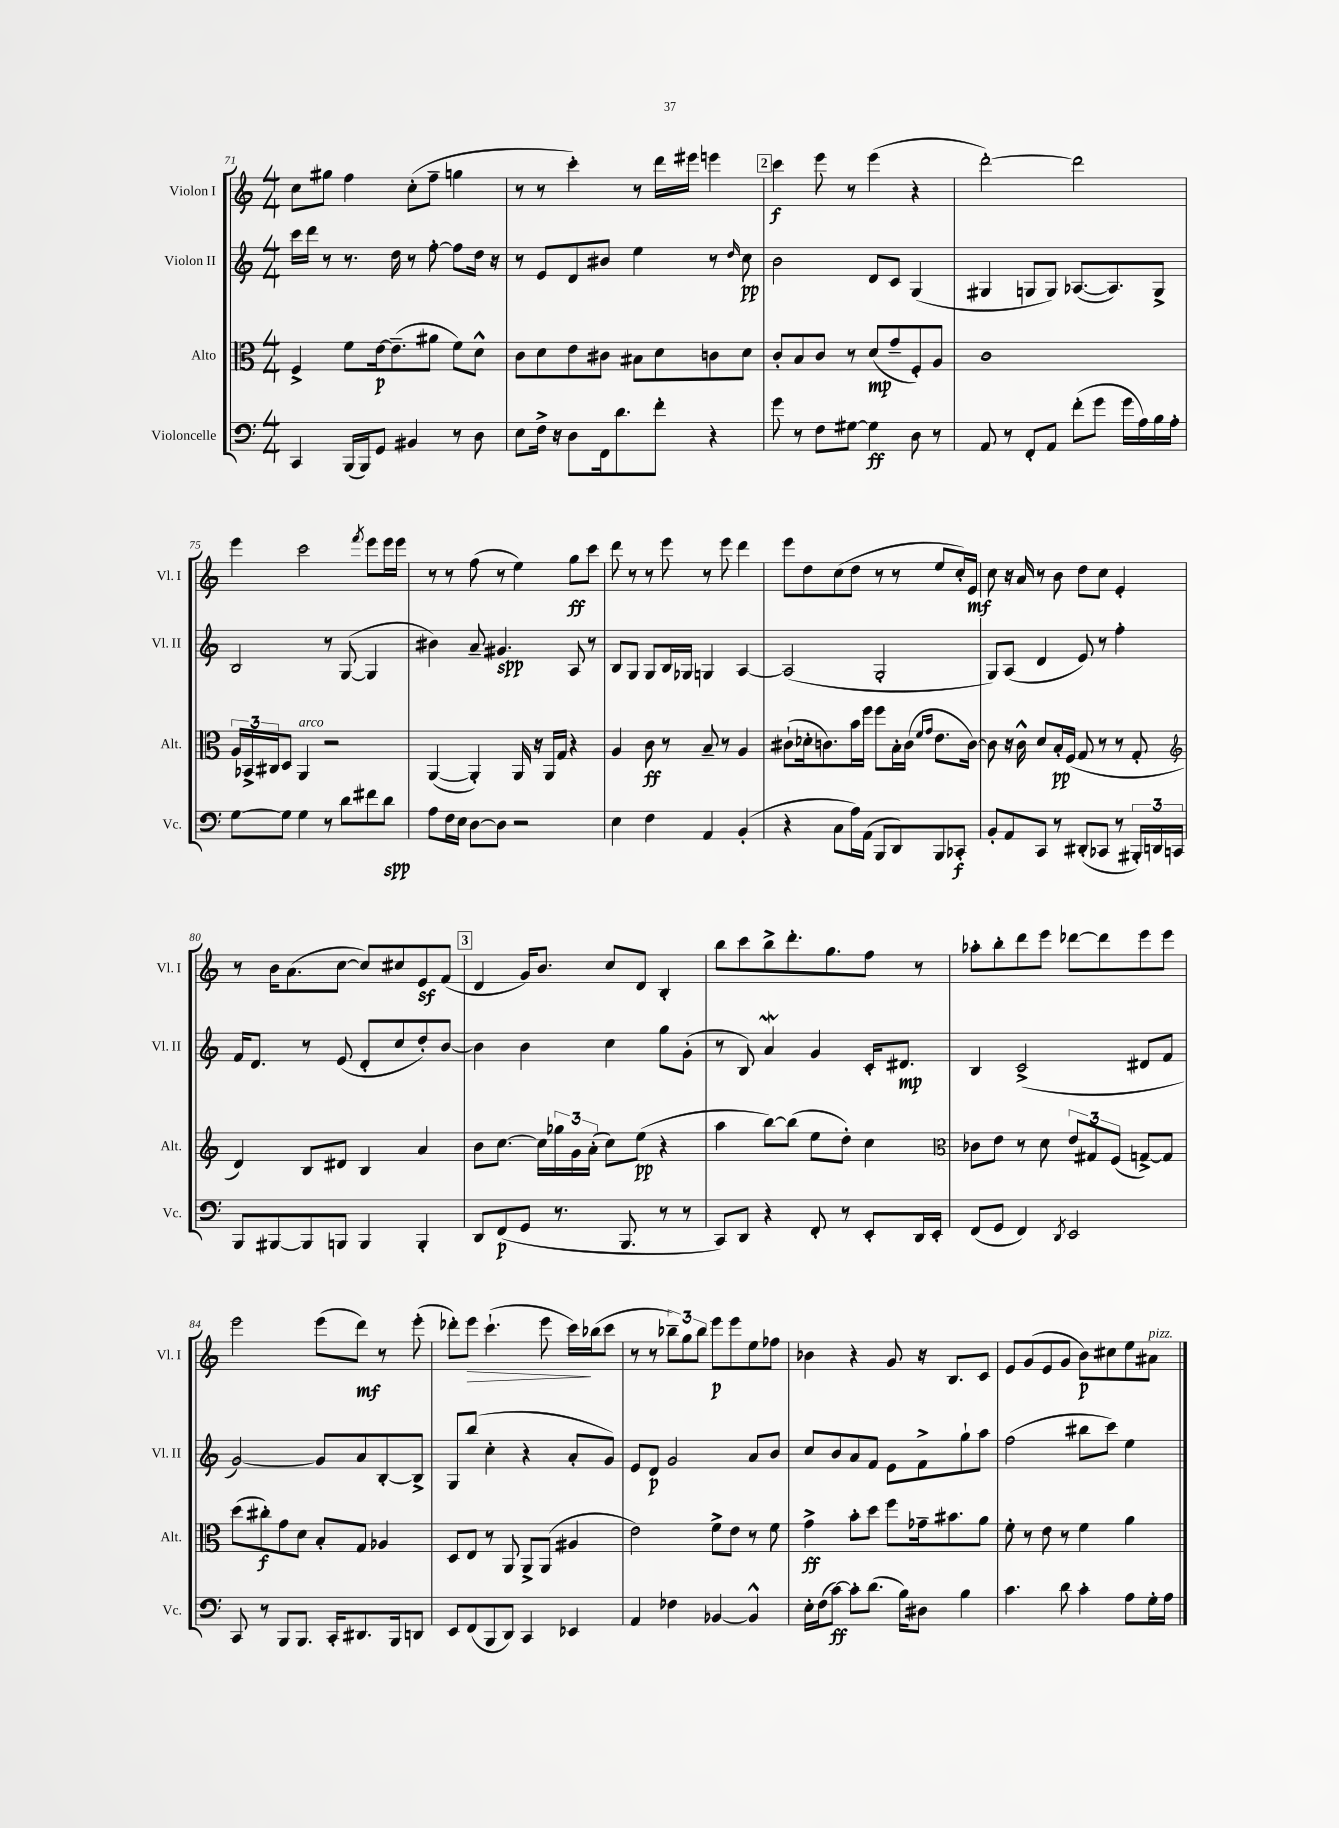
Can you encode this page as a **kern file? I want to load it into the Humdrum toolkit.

**kern	**dynam	**kern	**dynam	**kern	**dynam	**kern	**dynam
*part4	*part4	*part3	*part3	*part2	*part2	*part1	*part1
*staff4	*staff4	*staff3	*staff3	*staff2	*staff2	*staff1	*staff1
*I"Violoncelle	*	*I"Alto	*	*I"Violon II	*	*I"Violon I	*
*I'Vc.	*	*I'Alt.	*	*I'Vl. II	*	*I'Vl. I	*
*clefF4	*	*clefC3	*	*clefG2	*	*clefG2	*
*k[]	*	*k[]	*	*k[]	*	*k[]	*
*M4/4	*	*M4/4	*	*M4/4	*	*M4/4	*
=71	=71	=71	=71	=71	=71	=71	=71
4CC/	.	4F^/	.	16ccc\LL	.	8cc\L	.
.	.	.	.	16ddd\JJ	.	.	.
.	.	.	.	8r	.	8gg#X\J	.
(16BBB/LL	.	8f\L	.	8.r	.	4ff\	.
16BBB/J)	.	.	.	.	.	.	.
8GG/J	.	[16e\k	p	.	.	.	.
.	.	(8.e~\]	.	16dd\	.	.	.
4BB#X/	.	.	.	8r	.	(8cc'\L	.
.	.	8a#X\J	.	[8ff'\	.	8ff~\J	.
8r	.	8f\L)	.	8ff\L]	.	4ggn\	.
8D\	.	8d^^\J	.	16dd\Jk	.	.	.
.	.	.	.	16r	.	.	.
=72	=72	=72	=72	=72	=72	=72	=72
8E\L	.	8c\L	.	8r	.	8r	.
16F^\Jk	.	8d\	.	8e/L	.	8r	.
16r	.	.	.	.	.	.	.
8D\L	.	8e\	.	8d/	.	4ccc'\)	.
16FF\k	.	8c#X\J	.	8b#X/J	.	.	.
8.d\	.	.	.	.	.	.	.
.	.	8B#X\L	.	4ee\	.	8r	.
8f'\J	.	8d\	.	.	.	16ddd\LL	.
.	.	.	.	.	.	16eee#X\JJ	.
4r	.	8cn\	.	8r	.	4eeen\	.
.	.	.	.	16qqdd/	.	.	.
.	.	8d\J	.	8cc\	pp	.	.
!!LO:REH:place=s1:t=2
=73	=73	=73	=73	=73	=73	=73	=73
8g\	.	8c'/L	.	2b\	.	4ccc\	f
8r	.	8B/	.	.	.	.	.
8F\L	.	8c/J	.	.	.	8eee\	.
[8G#X\J	.	8r	.	.	.	8r	.
4G#\]	ff	(8d/L	mp	8d/L	.	(4eee\	.
.	.	8g~/	.	8c/J	.	.	.
8D\	.	8F'/)	.	(4G/	.	4r	.
8r	.	8A/J	.	.	.	.	.
=74	=74	=74	=74	=74	=74	=74	=74
8AA/	.	1c	.	4G#X/	.	[2ddd'\)	.
8r	.	.	.	.	.	.	.
8FF'/L	.	.	.	8Gn/L	.	.	.
8AA/J	.	.	.	8G/J)	.	.	.
(8f'\L	.	.	.	([8.A-X/L	.	2ddd\]	.
8g\J	.	.	.	.	.	.	.
.	.	.	.	8.A-/])	.	.	.
16g\LL	.	.	.	.	.	.	.
16A\)	.	.	.	.	.	.	.
16B\	.	.	.	8G^/J	.	.	.
16A'\JJ	.	.	.	.	.	.	.
!!LO:LB:g=z
=75	=75	=75	=75	=75	=75	=75	=75
[8G\L	.	24A/LL	.	2B/	.	4eee\	.
.	.	24BB-X^/	.	.	.	.	.
.	.	24C#X/J	.	.	.	.	.
8G\J]	.	8D/J	.	.	.	.	.
!	!	!LO:TX:a:i:t=arco	!	!	!	!	!
4G\	.	4AA/	.	.	.	2ccc\	.
8r	.	2r	.	8r	.	.	.
8d\L	.	.	.	([8G/	.	.	.
.	.	.	.	.	.	8qfff/	.
8f#X\	.	.	.	4G/]	.	8eee\L	.
8d\J	spp	.	.	.	.	16eee\L	.
.	.	.	.	.	.	16eee\JJ	.
=76	=76	=76	=76	=76	=76	=76	=76
8A\L	.	([4AA/	.	4b#X\)	.	8r	.
16F\L	.	.	.	.	.	8r	.
16E\JJ	.	.	.	.	.	.	.
[8D\L	.	4AA'/])	.	8a~/	.	(8ff\	.
8D\J]	.	.	.	4.g#X/	spp	8r	.
2r	.	16AA/	.	.	.	4ee\)	.
.	.	16r	.	.	.	.	.
.	.	16AA/LL	.	.	.	.	.
.	.	16G/JJ	.	.	.	.	.
.	.	4r	.	8A/	.	8gg\L	ff
.	.	.	.	8r	.	8ccc\J	.
=77	=77	=77	=77	=77	=77	=77	=77
4E\	.	4A/	.	8B/L	.	8ddd\	.
.	.	.	.	8G/J	.	8r	.
4F\	.	8c\	ff	8G/L	.	8r	.
.	.	8r	.	16B/L	.	8eee\	.
.	.	.	.	16G-X/JJ	.	.	.
4AA/	.	8B~/	.	4Gn/	.	8r	.
.	.	8r	.	.	.	8eee\	.
(4BB'/	.	4A/	.	[4A/	.	4ddd\	.
=78	=78	=78	=78	=78	=78	=78	=78
4r	.	(8c#X`\L	.	(2A/]	.	8eee\L	.
.	.	16d-X'\k	.	.	.	8dd\	.
.	.	8.cn\)	.	.	.	.	.
8C\L	.	.	.	.	.	(8cc\	.
16A\L)	.	16b\L	.	.	.	8dd\J	.
(16AA\JJ	.	16ff\JJ	.	.	.	.	.
8BBB/L	.	8ff\L	.	2G'/	.	8r	.
8DD/)	.	16B'\L	.	.	.	8r	.
.	.	(16c\JJ	.	.	.	.	.
.	.	16qqf/LL	.	.	.	.	.
.	.	16qqg/JJ	.	.	.	.	.
8BBB/	.	8.e\L	.	.	.	8ee/L	.
8CC-X'/J	f	.	.	.	.	16cc'/L)	.
.	.	[16c\Jk)	.	.	.	16e/JJ	mf
=79	=79	=79	=79	=79	=79	=79	=79
8BB'/L	.	8c\]	.	8G/L)	.	8cc\	.
8AA/	.	16r	.	(8A/J	.	16r	.
.	.	16c^^\	.	.	.	16a/	.
8CC/J	.	8d/L	.	4d/	.	8r	.
8r	.	16B'/L	pp	.	.	8b\	.
.	.	(16F/JJ	.	.	.	.	.
(8DD#X'/L	.	8G/	.	8e/)	.	8dd\L	.
8CC-X/J	.	8r	.	8r	.	8cc\J	.
8r	.	8r	.	4ff'\	.	4e'/	.
24BBB#X'/LL)	.	8G'/	.	.	.	.	.
24DDn/	.	.	.	.	.	.	.
24CCn/JJ	.	.	.	.	.	.	.
!!LO:LB:g=z
=80	=80	=80	=80	=80	=80	=80	=80
*	*	*clefG2	*	*	*	*	*
8BBB/L	.	4d/)	.	16f/KL	.	8r	.
.	.	.	.	8.d/J	.	.	.
[8BBB#X/	.	.	.	.	.	16b\KL	.
.	.	.	.	.	.	(8.a\	.
8BBB#/]	.	8B/L	.	8r	.	.	.
8BBBn/J	.	8d#X/J	.	(8e/	.	[8cc\J	.
4BBB/	.	4B/	.	8d'/L	.	8cc/L])	.
.	.	.	.	8cc/	.	8cc#X/	.
4BBB'/	.	4a/	.	8dd'/)	.	8ez/	.
.	.	.	.	[8b/J	.	(8f/J	.
!!LO:REH:place=s1:t=3
=81	=81	=81	=81	=81	=81	=81	=81
8DD/L	.	8b\L	.	4b\]	.	4d/	.
(8FF/	p	[8.cc\J	.	.	.	.	.
8GG/J	.	.	.	4b\	.	16g/KL)	.
.	.	16cc\LL]	.	.	.	8.b/J	.
8.r	.	24gg-X\	.	.	.	.	.
.	.	24g\	.	.	.	.	.
.	.	(24a'\JJ	.	.	.	.	.
.	.	8cc\L)	.	4cc\	.	8cc/L	.
8.BBB/	.	.	.	.	.	.	.
.	.	(8ee\J	pp	.	.	8d/J	.
8r	.	4r	.	8gg\L	.	4B'/	.
8r	.	.	.	(8g'\J	.	.	.
=82	=82	=82	=82	=82	=82	=82	=82
8CC/L)	.	4aa\	.	8r	.	8bb\L	.
8DD/J	.	.	.	8B/)	.	8ccc\	.
4r	.	[8bb\L)	.	4aW/	.	8bb^\	.
.	.	(8bb\J]	.	.	.	8.ddd'\	.
8FF'/	.	8ee\L	.	4g/	.	.	.
.	.	.	.	.	.	8.gg\	.
8r	.	8dd'\J)	.	.	.	.	.
8EE'/L	.	4cc\	.	16c'/KL	.	8ff\J	.
.	.	.	.	8.d#X/J	mp	.	.
16DD/L	.	.	.	.	.	8r	.
16EE'/JJ	.	.	.	.	.	.	.
=83	=83	=83	=83	=83	=83	=83	=83
*	*	*clefC3	*	*	*	*	*
(8FF/L	.	8c-X\L	.	4B/	.	8aa-X'\L	.
8GG/J	.	8e\J	.	.	.	8bb'\	.
4FF/)	.	8r	.	(2c^/	.	8ddd\	.
.	.	8d\	.	.	.	8eee\J	.
8qDD/	.	.	.	.	.	.	.
2EE/	.	12e/L	.	.	.	[8ddd-X\L	.
.	.	12G#X/	.	.	.	.	.
.	.	.	.	.	.	8ddd-\]	.
.	.	(12F/J	.	.	.	.	.
.	.	[8Gn^/L)	.	8d#X/L	.	8eee\	.
.	.	8G/J]	.	8f/J	.	8eee\J	.
!!LO:LB:g=z
=84	=84	=84	=84	=84	=84	=84	=84
8CC/	.	(8dd\L	.	[2g/)	.	2eee\	.
8r	.	8cc#X'\)	f	.	.	.	.
8BBB/L	.	8g\	.	.	.	.	.
8.BBB/J	.	8d\J	.	.	.	.	.
.	.	8B'/L	.	8g/L]	.	(8eee\L	.
16CC'/KL	.	.	.	.	.	.	.
8.DD#X/	.	8G/J	.	8a/	.	8ddd\J)	mf
.	.	4A-X/	.	[8B'/	.	8r	.
16BBB/k	.	.	.	.	.	.	.
8DDn/J	.	.	.	8B^/J]	.	(8eee'\	.
=85	=85	=85	=85	=85	=85	=85	=85
8EE/L	.	8D/L	.	8G/L	.	8ddd-X'\L)	.
!	!	!	!	!	!	!	!LO:HP:b
(8FF/	.	8E/J	.	(8bb/J	.	8eee\J	>
8BBB/	.	8r	.	4cc'\	.	(4.ccc`\	.
8DD/J)	.	8AA/	.	.	.	.	.
4CC/	.	8AA^/L	.	4r	.	.	.
.	.	(8AA/J	.	.	.	8eee\	.
4EE-X/	.	4A#X/	.	8a'/L	.	16ccc\LL)	.
.	.	.	.	.	.	(16bb-X\J	]
.	.	.	.	8g/J)	.	8ccc\J	.
=86	=86	=86	=86	=86	=86	=86	=86
4AA/	.	2e\)	.	8e/L	.	8r	.
.	.	.	.	8d/J	p	8r	.
4F-X\	.	.	.	2g/	.	12bb-X~\L)	.
.	.	.	.	.	.	12gg\	.
.	.	.	.	.	.	12bb-\J	.
[4BB-X/	.	8f^\L	.	.	.	8eee\L	p
.	.	8e\J	.	.	.	8eee\	.
4BB-^^/]	.	8r	.	8a/L	.	8ee\	.
.	.	8f\	.	8b/J	.	8ff-X\J	.
=87	=87	=87	=87	=87	=87	=87	=87
16E'\LL	.	4g^\	ff	8cc/L	.	4b-X\	.
(16F\J	.	.	.	.	.	.	.
[8c\J)	ff	.	.	8b/	.	.	.
8c'\L]	.	8b'\L	.	8a/	.	4r	.
(8.d\J	.	8dd\J	.	8f/J	.	.	.
.	.	8ff\L	.	8e\L	.	8g/	.
16B\KL)	.	.	.	.	.	.	.
8D#X\J	.	16g-X~\k	.	8f^\	.	16r	.
.	.	8.b#X\	.	.	.	8.B/L	.
4B\	.	.	.	8gg`\	.	.	.
.	.	8a\J	.	8aa\J	.	8c/J	.
=88	=88	=88	=88	=88	=88	=88	=88
4.c\	.	8f'\	.	(2ff\	.	8e/L	.
.	.	8r	.	.	.	(8g/	.
.	.	8e\	.	.	.	8e/	.
8d\	.	8r	.	.	.	8g/J	.
4c'\	.	4f\	.	8bb#X\L	.	8b\L)	p
.	.	.	.	8ccc\J)	.	8cc#X\	.
8A\L	.	4a\	.	4ee\	.	8ee\	.
!	!	!	!	!	!	!LO:TX:a:i:t=pizz.	!
16G'\L	.	.	.	.	.	8a#X\J	.
16A\JJ	.	.	.	.	.	.	.
==	==	==	==	==	==	==	==
*-	*-	*-	*-	*-	*-	*-	*-
